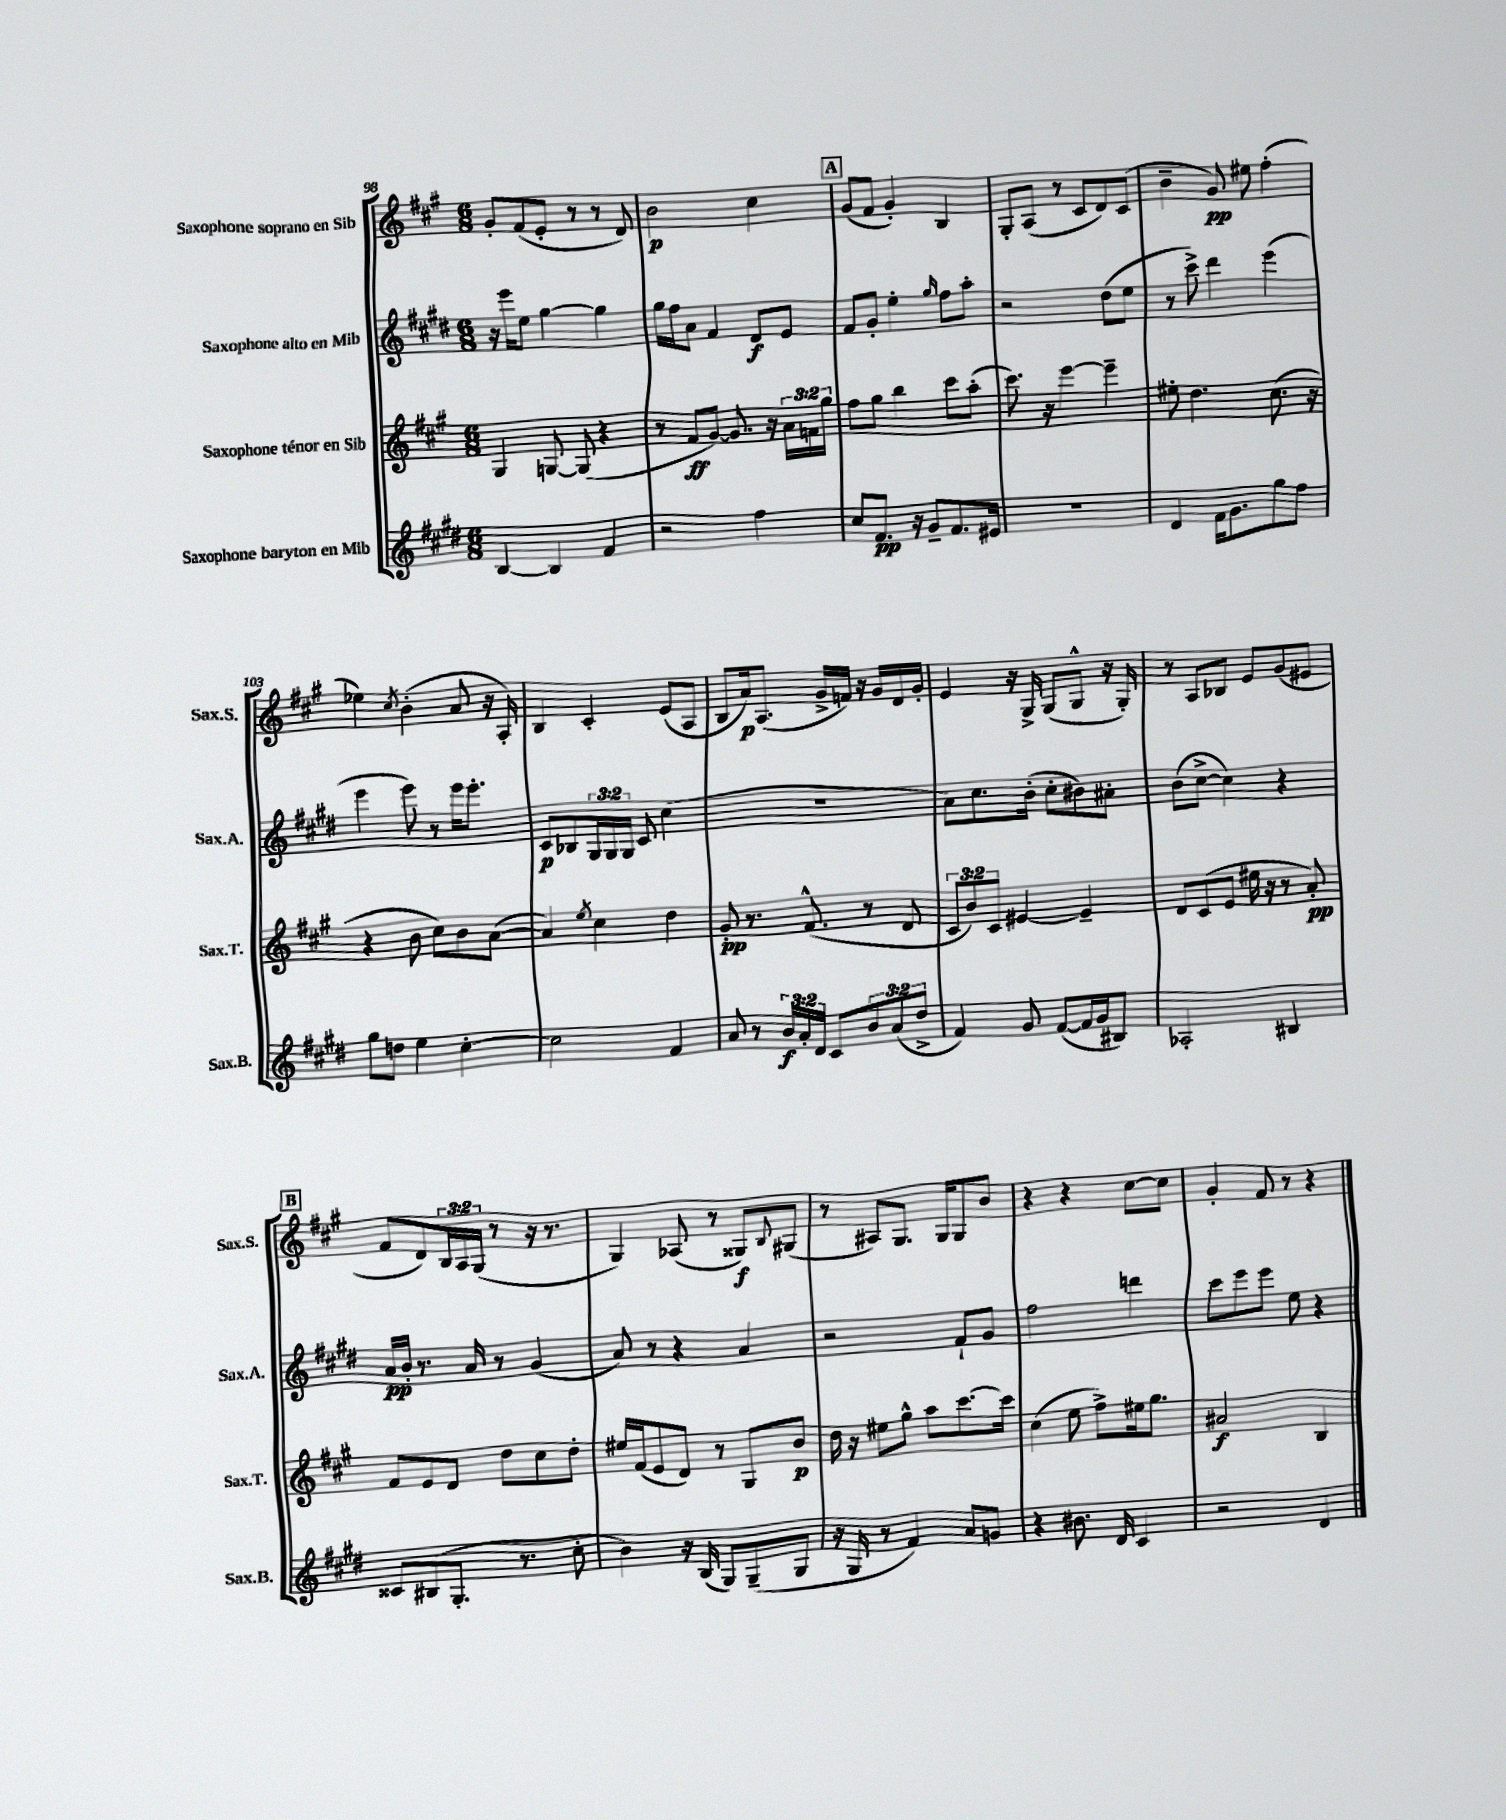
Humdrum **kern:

**kern	**dynam	**kern	**dynam	**kern	**dynam	**kern	**dynam
*part4	*part4	*part3	*part3	*part2	*part2	*part1	*part1
*staff4	*staff4	*staff3	*staff3	*staff2	*staff2	*staff1	*staff1
*I"Saxophone baryton en Mib	*	*I"Saxophone ténor en Sib	*	*I"Saxophone alto en Mib	*	*I"Saxophone soprano en Sib	*
*I'Sax.B.	*	*I'Sax.T.	*	*I'Sax.A.	*	*I'Sax.S.	*
*clefG2	*	*clefG2	*	*clefG2	*	*clefG2	*
*k[f#c#g#d#]	*	*k[f#c#g#]	*	*k[f#c#g#d#]	*	*k[f#c#g#]	*
*M6/8	*	*M6/8	*	*M6/8	*	*M6/8	*
=98	=98	=98	=98	=98	=98	=98	=98
[4B/	.	4G#/	.	16r	.	8g#'/L	.
.	.	.	.	16eee\KL	.	.	.
.	.	.	.	8ee\J	.	(8f#/	.
4B/]	.	[8Gn/	.	[4gg#\	.	8e'/J	.
.	.	(8G/]	.	.	.	8r	.
4f#/	.	4r	.	4gg#\]	.	8r	.
.	.	.	.	.	.	8d/)	.
=99	=99	=99	=99	=99	=99	=99	=99
2r	.	8r	.	16gg#\LL	.	2b\	p
.	.	.	.	16ff#\J	.	.	.
.	.	8f#/L	ff	8a\J	.	.	.
.	.	[8g#/J)	.	4f#/	.	.	.
.	.	8.g#/]	.	.	.	.	.
4ff#\	.	.	.	8d#/L	f	4cc#\	.
.	.	16r	.	.	.	.	.
.	.	24a\LL	.	8e/J	.	.	.
.	.	24fn\	.	.	.	.	.
.	.	24gg#\JJ	.	.	.	.	.
!!LO:REH:place=s1:t=A
=100	=100	=100	=100	=100	=100	=100	=100
8cc#/L	.	8ff#\L	.	8f#/L	.	(8g#/L	.
8.f#/J	pp	8gg#\J	.	8g#'/J	.	8f#/J	.
.	.	4bb\	.	4ee'\	.	4g#'/)	.
16r	.	.	.	.	.	.	.
8g#~/L	.	.	.	.	.	.	.
.	.	.	.	16qqgg#/	.	.	.
8.f#/	.	8ccc#\L	.	8ff#\L	.	4B/	.
.	.	(8aa'\J	.	8aa'\J	.	.	.
16e#X/Jk	.	.	.	.	.	.	.
=101	=101	=101	=101	=101	=101	=101	=101
2.r	.	8.ccc#\)	.	2r	.	8G#'/L	.
.	.	.	.	.	.	(8A/J	.
.	.	16r	.	.	.	.	.
.	.	[4eee\	.	.	.	8r	.
.	.	.	.	.	.	8c#/L	.
.	.	4eee~\]	.	(8dd#\L	.	8d/)	.
.	.	.	.	8ee\J	.	(8c#/J	.
=102	=102	=102	=102	=102	=102	=102	=102
4d#/	.	8ee#X'\	.	8r	.	4b~\	.
.	.	4.dd\	.	8ccc#^\)	.	.	.
16f#\KL	.	.	.	4ddd#\	.	8g#/)	pp
8.g#\	.	.	.	.	.	.	.
.	.	.	.	.	.	8ee#X\	.
8gg#\	.	(8.cc#\	.	(4eee\	.	(4ff#'\	.
8ff#\J	.	.	.	.	.	.	.
.	.	16r	.	.	.	.	.
!!LO:LB:g=z
=103	=103	=103	=103	=103	=103	=103	=103
8gg#\L	.	4r	.	4eee\	.	4ee-X\)	.
8ddn\J	.	.	.	.	.	.	.
.	.	.	.	.	.	8qcc#/	.
4ee\	.	8b\	.	8eee\)	.	(4b'\	.
.	.	8cc#\L)	.	8r	.	.	.
[4cc#'\	.	8b\	.	16eee\KL	.	8a/	.
.	.	.	.	8.eee'\J	.	.	.
.	.	([8a\J	.	.	.	16r	.
.	.	.	.	.	.	16A'/)	.
=104	=104	=104	=104	=104	=104	=104	=104
2cc#\]	.	4a/])	.	8c#/L	p	4B/	.
.	.	.	.	8B-X/	.	.	.
.	.	8qee/	.	.	.	.	.
.	.	4cc#\	.	24G#/L	.	4c#'/	.
.	.	.	.	24G#/	.	.	.
.	.	.	.	24G#/JJ	.	.	.
.	.	.	.	8c#/	.	.	.
4f#/	.	4dd\	.	(4cc#\	.	(8e/L	.
.	.	.	.	.	.	8A/J	.
=105	=105	=105	=105	=105	=105	=105	=105
8a/	.	8g#'/	pp	2.r	.	8B/L	.
8r	.	8.r	.	.	.	16a/k)	p
.	.	.	.	.	.	(8.A/J	.
24b/LL	f	.	.	.	.	.	.
24a'/	.	.	.	.	.	.	.
.	.	(8.f#^^/	.	.	.	.	.
24d#/JJ	.	.	.	.	.	.	.
8c#/L	.	.	.	.	.	16g#^/LL	.
.	.	.	.	.	.	16fn/JJ)	.
12b/	.	8r	.	.	.	16r	.
.	.	.	.	.	.	16g#/LL	.
(12a/	.	.	.	.	.	.	.
.	.	8d/	.	.	.	16d/	.
12dd#^/J	.	.	.	.	.	.	.
.	.	.	.	.	.	16g#'/JJ	.
=106	=106	=106	=106	=106	=106	=106	=106
4f#/)	.	12c#/L	.	8a\L)	.	4e/	.
.	.	12b/)	.	.	.	.	.
.	.	.	.	8.cc#\	.	.	.
.	.	12c#/J	.	.	.	.	.
8g#/	.	[4e#X/	.	.	.	16r	.
.	.	.	.	(16b'\Jk	.	16G#^/	.
([8f#/L	.	.	.	8cc#'\L	.	(8G#/L	.
16f#/L]	.	4e#~/]	.	8b#X\)	.	8G#^^/J	.
16g#/J	.	.	.	.	.	.	.
8B#X/J)	.	.	.	8a#X'\J	.	16r	.
.	.	.	.	.	.	16G#'/)	.
=107	=107	=107	=107	=107	=107	=107	=107
2A-X'/	.	8d/L	.	(8b\L	.	8r	.
.	.	(8c#/	.	[8cc#^\J	.	8A/L	.
.	.	8e/J	.	4cc#\])	.	8B-X/J	.
.	.	16ee#X\	.	.	.	8e/L	.
.	.	16r	.	.	.	.	.
4B#X/	.	8r	.	4r	.	(8g#/	.
.	.	8a'/)	pp	.	.	8e#X/J	.
!!LO:LB:g=z
!!LO:REH:place=s1:t=B
=108	=108	=108	=108	=108	=108	=108	=108
8c##X/L	.	8f#/L	.	16a/LL	pp	8f#/L	.
.	.	.	.	16b'/JJ	.	.	.
(8B#X/	.	8e/	.	8.r	.	8d/)	.
8.G#'/J	.	8d/J	.	.	.	24B/L	.
.	.	.	.	.	.	24A/	.
.	.	.	.	16a/	.	.	.
.	.	.	.	.	.	(24G#/JJ	.
.	.	8dd\L	.	8r	.	8r	.
8.r	.	.	.	.	.	.	.
.	.	8cc#\	.	(4g#/	.	16r	.
.	.	.	.	.	.	8.r	.
8cc#'\	.	8dd'\J	.	.	.	.	.
=109	=109	=109	=109	=109	=109	=109	=109
4b\)	.	16ee#X/LL	.	8a/)	.	4G#/)	.
.	.	(16f#/J	.	.	.	.	.
.	.	8e/	.	8r	.	.	.
16r	.	8d/J)	.	4r	.	(8A-X/	.
(16B/	.	.	.	.	.	.	.
8G#/L)	.	8r	.	.	.	8r	.
(8G#~/	.	8G#/L	.	4a/	.	8G##X/L)	f
.	.	.	.	.	.	8qqB/	.
8G#/J	.	8b/J	p	.	.	(8G#X/J	.
=110	=110	=110	=110	=110	=110	=110	=110
16r	.	16dd\	.	2r	.	8r	.
16G#/	.	16r	.	.	.	.	.
8r	.	8ee#X\L	.	.	.	8A#X/L)	.
4f#/)	.	8gg#^^\J	.	.	.	8.G#/J	.
.	.	8aa\L	.	.	.	.	.
.	.	.	.	.	.	16G#/KL	.
8a/L	.	[8.ccc#\	.	8f#`/L	.	8G#/	.
8gn/J	.	.	.	8g#/J	.	8b/J	.
.	.	16ccc#\Jk]	.	.	.	.	.
=111	=111	=111	=111	=111	=111	=111	=111
4r	.	(4cc#\	.	2ff#\	.	4r	.
8.b#X\	.	8ee\	.	.	.	4r	.
.	.	8ff#^\L)	.	.	.	.	.
16d#/	.	.	.	.	.	.	.
4c#/	.	16ee#X\k	.	4dddn\	.	[8cc#\L	.
.	.	8.gg#\J	.	.	.	.	.
.	.	.	.	.	.	8cc#\J]	.
=112	=112	=112	=112	=112	=112	=112	=112
2r	.	2a#X/	f	8ccc#\L	.	4g#'/	.
.	.	.	.	8eee\	.	.	.
.	.	.	.	8eee\J	.	8f#/	.
.	.	.	.	8ee\	.	8r	.
4d#/	.	4B/	.	4r	.	4r	.
==	==	==	==	==	==	==	==
*-	*-	*-	*-	*-	*-	*-	*-
